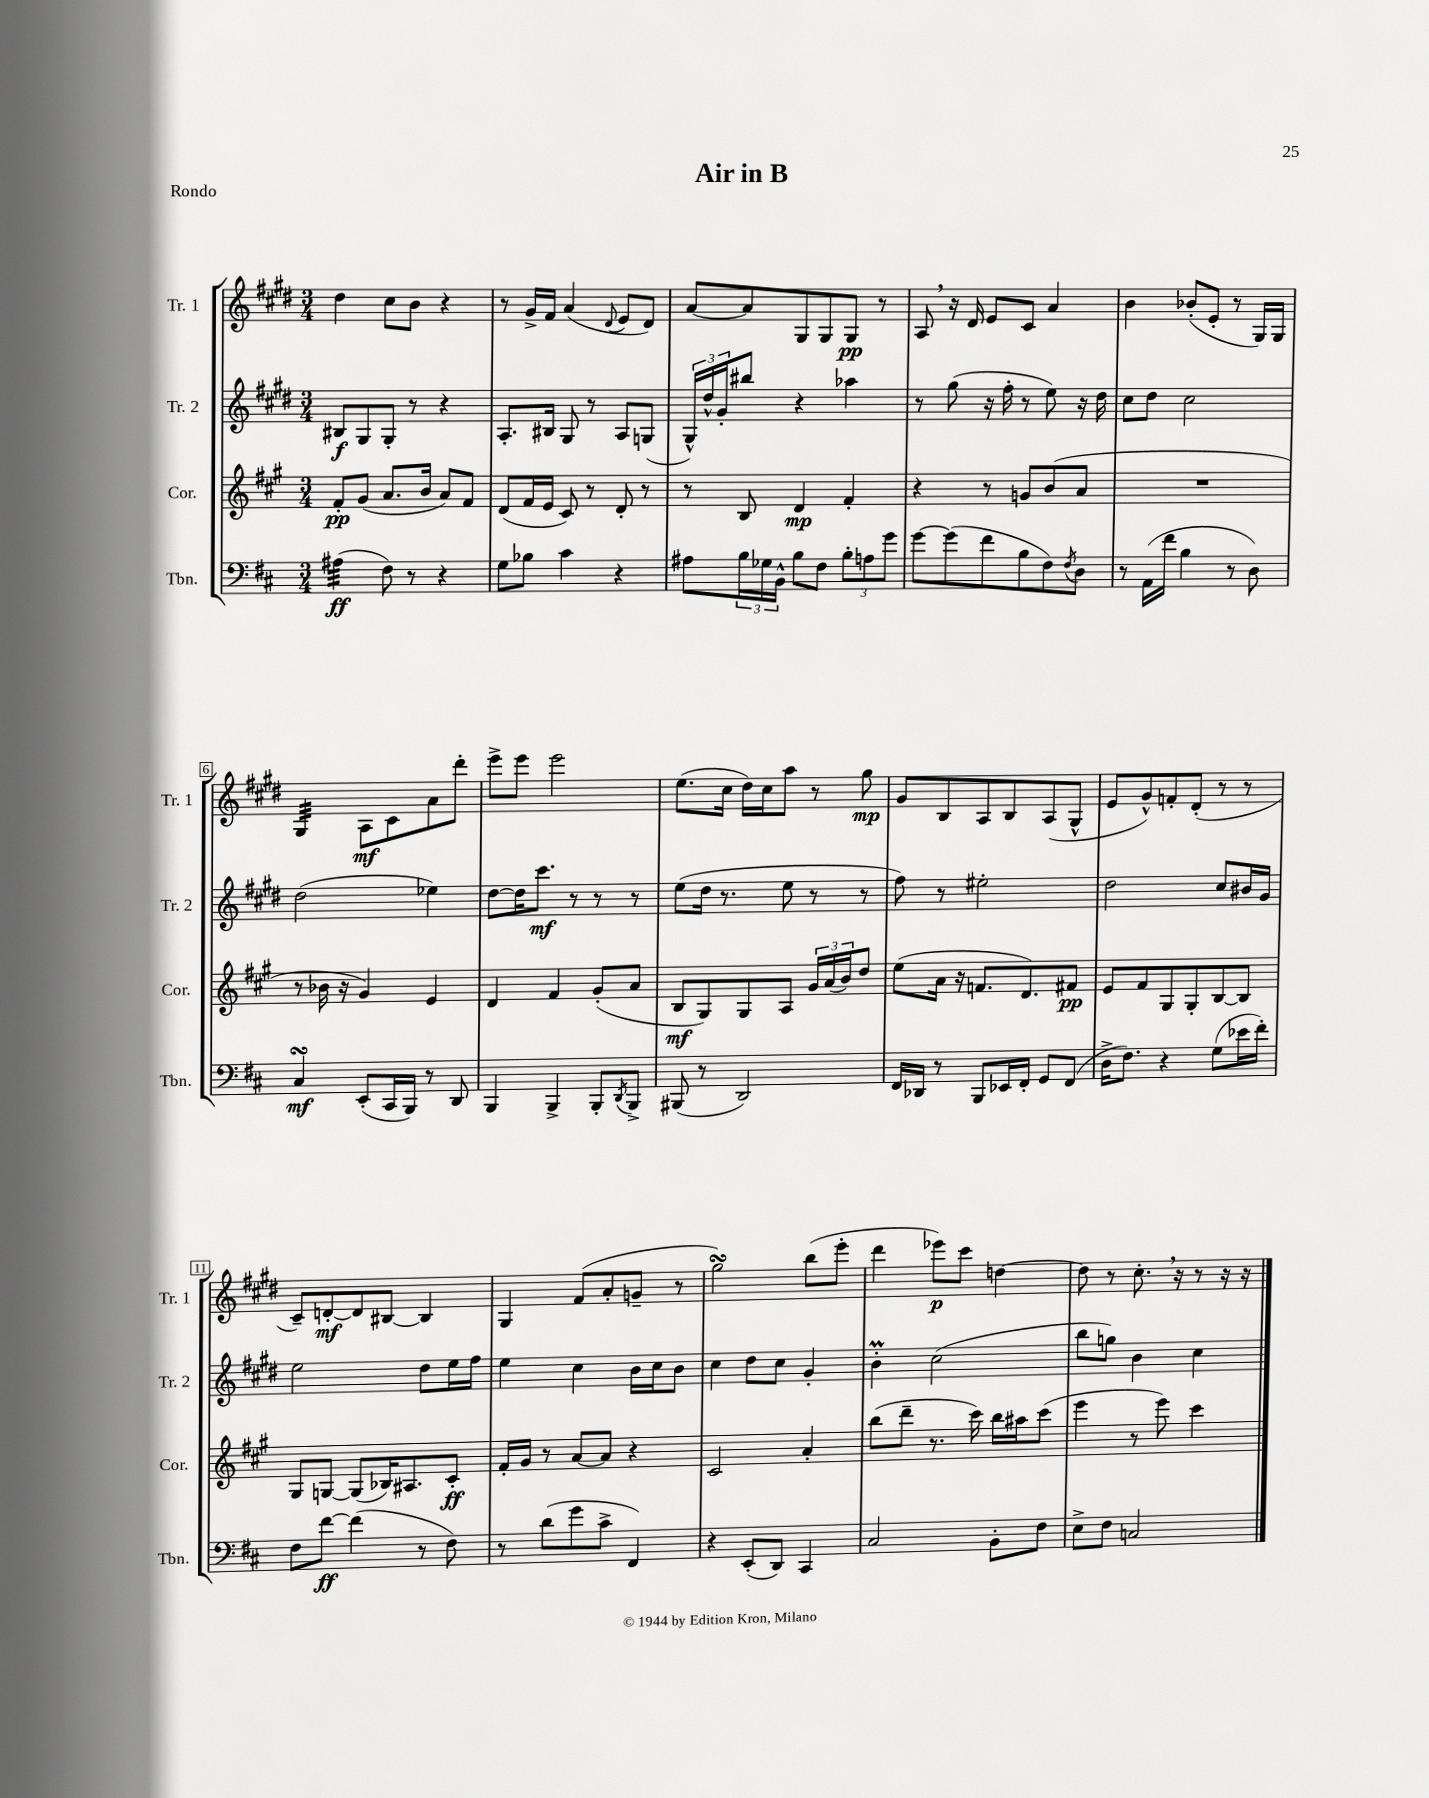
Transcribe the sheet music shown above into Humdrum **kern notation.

**kern	**kern	**kern	**kern
*staff4	*staff3	*staff2	*staff1
*clefF4	*clefG2	*clefG2	*clefG2
*k[f#c#]	*k[f#c#g#]	*k[f#c#g#d#]	*k[f#c#g#d#]
*M3/4	*M3/4	*M3/4	*M3/4
(4A#	8f#'	8B#	4dd#
.	(8g#	8G#	.
8F#)	8.a	8G#'	8cc#
8r	.	8r	8b
.	16b	.	.
4r	8a)	4r	4r
.	8f#	.	.
=	=	=	=
8G	(8d	8.A'	8r
8B-	16f#	.	16g#^
.	16e	16B#	16f#
4c#	8c#)	8G#	(4a
.	8r	8r	.
.	.	.	8qqd#
4r	8d'	8A	8e
.	8r	(8G	8d#)
=	=	=	=
8A#	8r	24G#^^)	[8a
.	.	24dd#^^	.
.	.	24g#'	.
24B	8B	8bb#	8a]
24G-	.	.	.
24BB^^	.	.	.
8B	4d	4r	8G#
8F#	.	.	8G#
12B'	4f#'	4aa-	8G#
12A	.	.	.
.	.	.	8r
12g	.	.	.
=	=	=	=
[8g	4r	8r	8A
(8g]	.	(8gg#	16r
.	.	.	16d#
8f#	8r	16r	8e
.	.	16ff#'	.
8B	8g	8r	8c#
8F#)	(8b	8ee)	4a
8qF#	.	.	.
8D	8a	16r	.
.	.	16dd#	.
=	=	=	=
8r	2.r	8cc#	4b
(16AA	.	8dd#	.
16f#	.	.	.
4B	.	2cc#	(8b-'
.	.	.	8e'
8r	.	.	8r
8D)	.	.	16G#)
.	.	.	16G#
=	=	=	=
4C#	8r	(2dd#	4G#
.	16b-	.	.
.	16r	.	.
(8EE'	4g#)	.	8A
16CC#	.	.	8c#
16BBB)	.	.	.
8r	4e	4ee-)	8a
8DD	.	.	8ddd#'
=	=	=	=
4BBB	4d	[8dd#	8eee^
.	.	16dd#]	8eee
.	.	8.ccc#	.
4BBB^	4f#	.	2eee
.	.	8r	.
8BBB'	(8g#'	8r	.
8qDD	.	.	.
8BBB^	8a	8r	.
=	=	=	=
(8BBB#	8B	(8ee	(8.ee
8r	8G#)	16dd#	.
.	.	8.r	16cc#
2DD)	8G#	.	16dd#)
.	.	.	16cc#
.	8A	8ee	8aa
.	24g#	8r	8r
.	(24a	.	.
.	24b)	.	.
.	8dd	8r	8gg#
=	=	=	=
16FF#	(8ee	8ff#)	8g#
16DD-	.	.	.
8r	16a	8r	8B
.	16r	.	.
8BBB	8.f	2ee#'	8A
16EE-	.	.	8B
16FF#'	8.d)	.	.
8GG	.	.	(8A
(8FF#	8f#	.	8G#^^
=	=	=	=
16D^	8e	2dd#	8e
8.F#)	.	.	.
.	8f#	.	8g#^^)
4r	8G#	.	8f'
.	8G#'	.	(8d#'
(8G	[8B	8cc#	8r
16e-	8B]	16b#	8r
16f#')	.	16g#	.
=	=	=	=
8F#	8G#	2ee	8c#~)
[8f#	[8G	.	[8d'
(4f#]	(8G]	.	8d]
.	16B-)	.	[8B#
.	8.A#	.	.
8r	.	8dd#	4B#]
8F#)	8c#'	16ee	.
.	.	16ff#	.
=	=	=	=
8r	16f#'	4ee	4G#
.	16g#	.	.
(8d	8r	.	.
8g	[8a	4cc#	(8f#
8c#^	8a]	.	8a'
4FF#)	4r	16b	8g~
.	.	16cc#	.
.	.	8b	8r
=	=	=	=
4r	2c#	4cc#	2gg#)
(8EE'	.	8dd#	.
8DD)	.	8cc#	.
4CC#	4a'	4g#'	(8bb
.	.	.	8eee'
=	=	=	=
2C#	(8bb	4b'	4ddd#
.	8ddd~	.	.
.	8.r	(2cc#	8eee-)
.	.	.	8ccc#
.	16ccc#)	.	.
8BB'	16bb	.	[4dd
.	16aa#	.	.
8F#	(8ccc#	.	.
=	=	=	=
8E^	4eee	8bb	8dd]
8F#	.	8gg)	8r
2C	8r	4b	8.cc#'
.	8eee)	.	.
.	.	.	16r
.	4ccc#	4cc#	8r
.	.	.	16r
.	.	.	16r
==	==	==	==
*-	*-	*-	*-
